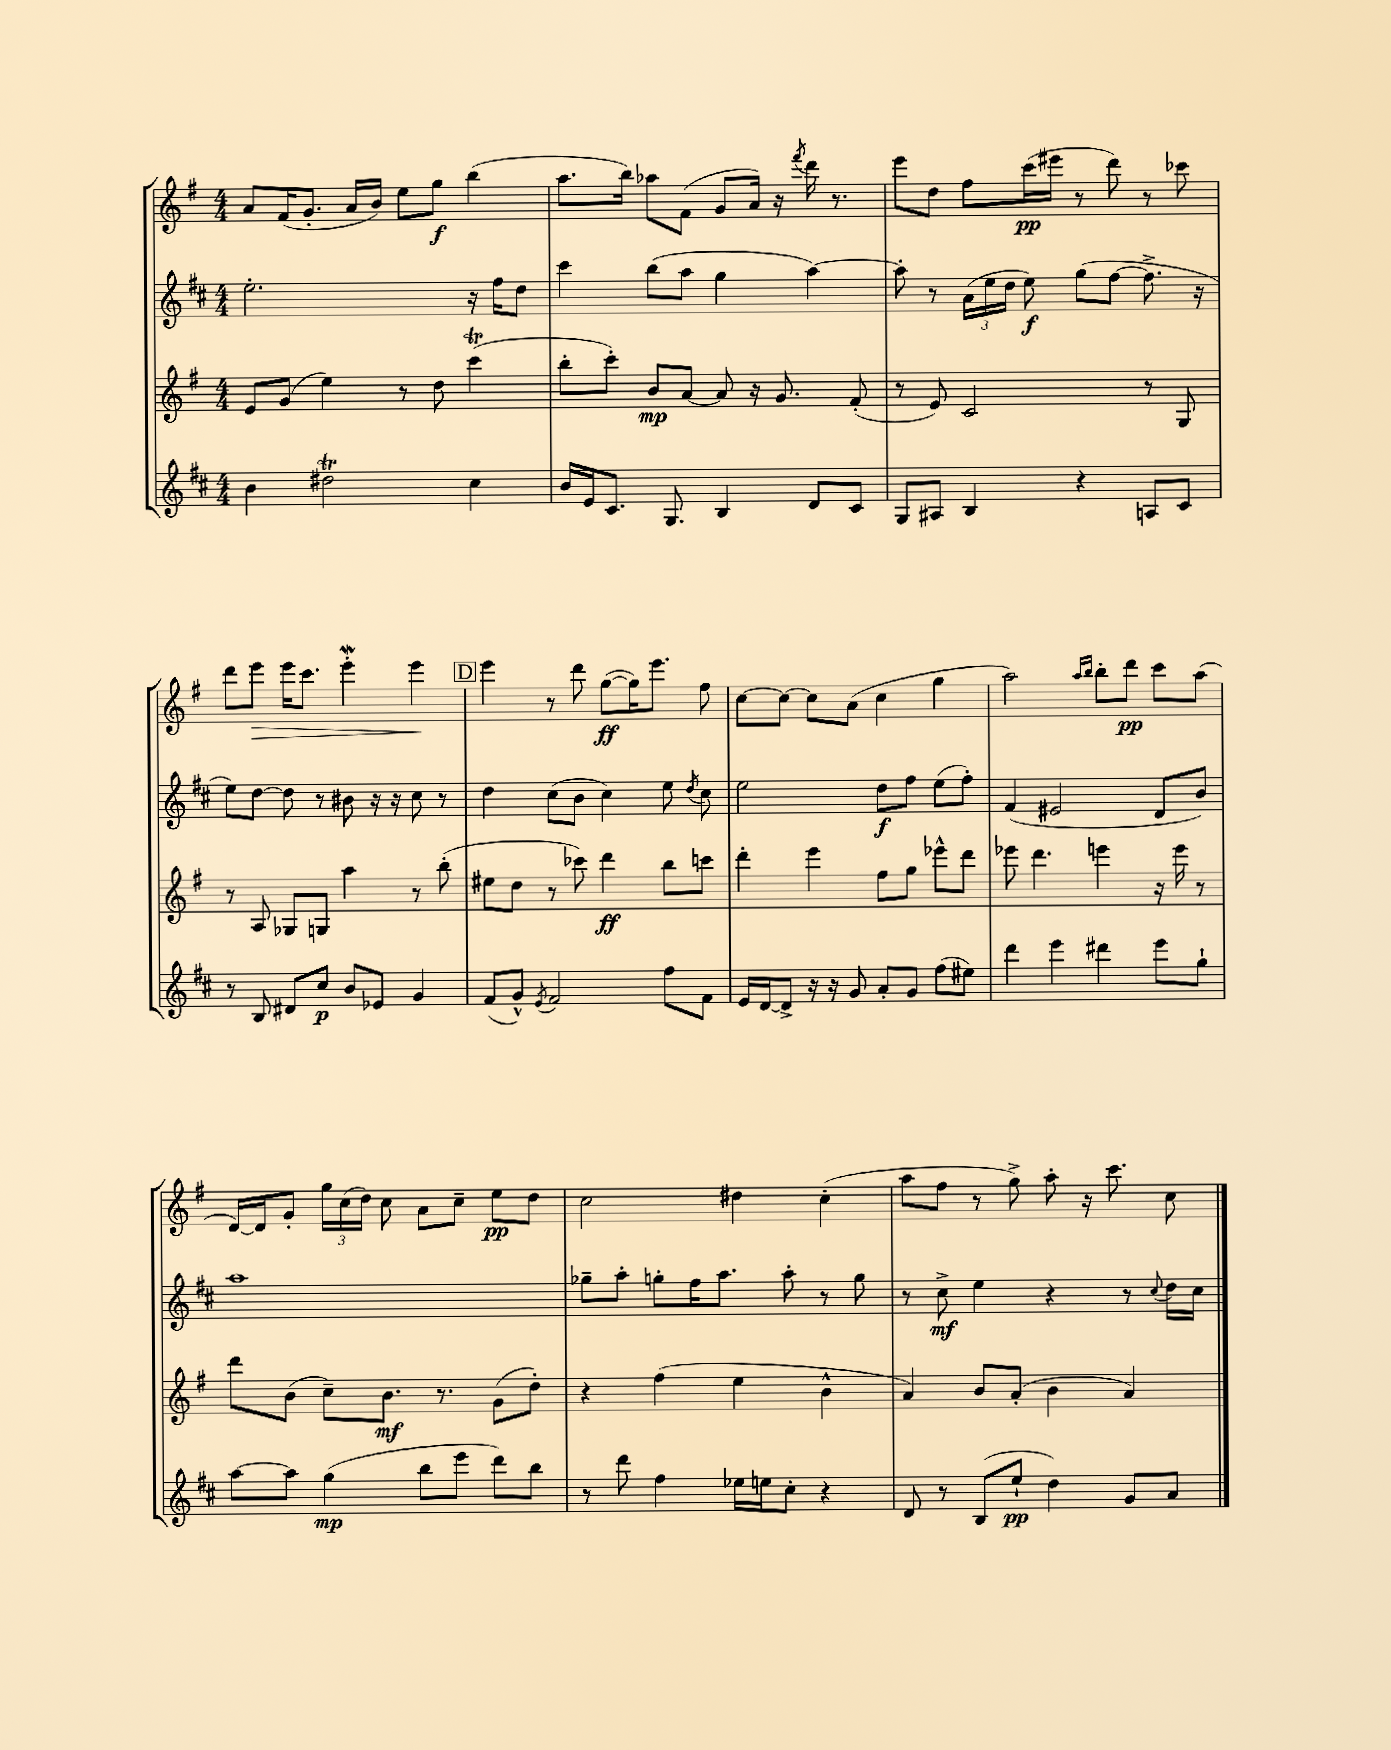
<<
\new StaffGroup <<
\new Staff = "s0" {
    \clef treble \key g \major \numericTimeSignature \time 4/4
    \autoBeamOff a'8[ fis'16( g'8.]-. a'16[ b'16]) e''8[ g''8]\f b''4( |
    a''8.[ b''16]) aes''8[ fis'8]( g'8[ a'16]) r16 \acciaccatura { fis'''8 } d'''16 r8. |
    e'''8[ d''8] fis''8[ c'''16\pp( eis'''16] r8 d'''8) r8 ces'''8 |
    d'''8[ e'''8]\> e'''16[ c'''8.] e'''4-.\mordent e'''4\! |
    \mark \markup { \box "D" } e'''4 r8 d'''8 g''8[~\ff( g''16) e'''8.] fis''8 |
    c''8[~ c''8]~ c''8[ a'8]( c''4 g''4 |
    a''2) \grace { a''16[ b''16] } b''8[-. d'''8]\pp c'''8[ a''8]( |
    d'16[~) d'16 g'8]-. \tuplet 3/2 { g''16[ c''16( d''16]) } c''8 a'8[ c''8]-- e''8[\pp d''8] |
    c''2 dis''4 c''4-.( |
    a''8[ fis''8] r8 g''8->) a''8-. r16 c'''8. c''8 \bar "|." |
}
\new Staff = "s1" {
    \clef treble \key d \major \numericTimeSignature \time 4/4
    \autoBeamOff e''2.-. r16 fis''16[ d''8] |
    cis'''4 b''8[( a''8] g''4 a''4~) |
    a''8-. r8 \tuplet 3/2 { a'16[( e''16 d''16] } e''8\f) g''8[( fis''8]~ fis''8.-> r16 |
    e''8[) d''8]~ d''8 r8 bis'8 r16 r16 cis''8 r8 |
    \mark \markup { \box "D" } d''4 cis''8[( b'8] cis''4) e''8 \acciaccatura { d''8 } cis''8 |
    e''2 d''8[\f fis''8] e''8[( fis''8]-.) |
    fis'4( eis'2 d'8[ b'8]) |
    a''1 |
    ges''8[-- a''8]-. g''8[-. fis''16 a''8.] a''8-. r8 g''8 |
    r8 cis''8->\mf e''4 r4 r8 \appoggiatura { cis''8 } d''16[ cis''16] \bar "|." |
}
\new Staff = "s2" {
    \clef treble \key g \major \numericTimeSignature \time 4/4
    \autoBeamOff e'8[ g'8]( e''4) r8 d''8 c'''4\trill( |
    b''8[-. c'''8]-.) b'8[\mp a'8]~ a'8 r16 g'8. fis'8-.( |
    r8 e'8) c'2 r8 g8 |
    r8 a8 ges8[ g8] a''4 r8 b''8-.( |
    \mark \markup { \box "D" } eis''8[ d''8] r8 ces'''8) d'''4\ff b''8[ c'''8] |
    d'''4-. e'''4 fis''8[ g''8] ees'''8[-^ d'''8] |
    ees'''8 d'''4. e'''4 r16 e'''16 r8 |
    d'''8[ b'8]( c''8[--) b'8.]\mf r8. g'8[( d''8]-.) |
    r4 fis''4( e''4 b'4-^ |
    a'4) b'8[ a'8]-.( b'4 a'4) \bar "|." |
}
\new Staff = "s3" {
    \clef treble \key d \major \numericTimeSignature \time 4/4
    \autoBeamOff b'4 dis''2\trill cis''4 |
    b'16[ e'16 cis'8.] g8. b4 d'8[ cis'8] |
    g8[ ais8] b4 r4 a8[ cis'8] |
    r8 b8 dis'8[ cis''8]\p b'8[ ees'8] g'4 |
    \mark \markup { \box "D" } fis'8[( g'8]-^) \acciaccatura { e'8 } fis'2 fis''8[ fis'8] |
    e'16[ d'16~ d'8]-> r16 r16 g'8 a'8[-. g'8] fis''8[( eis''8]) |
    d'''4 e'''4 dis'''4 e'''8[ g''8]-! |
    a''8[~ a''8] g''4\mp( b''8[ e'''8] d'''8[) b''8] |
    r8 d'''8 fis''4 ees''16[ e''16 cis''8]-. r4 |
    d'8 r8 b8[( e''8]-!\pp d''4) g'8[ a'8] \bar "|." |
}
>>
>>
\layout { \context { \Score \remove "Bar_number_engraver" } }
